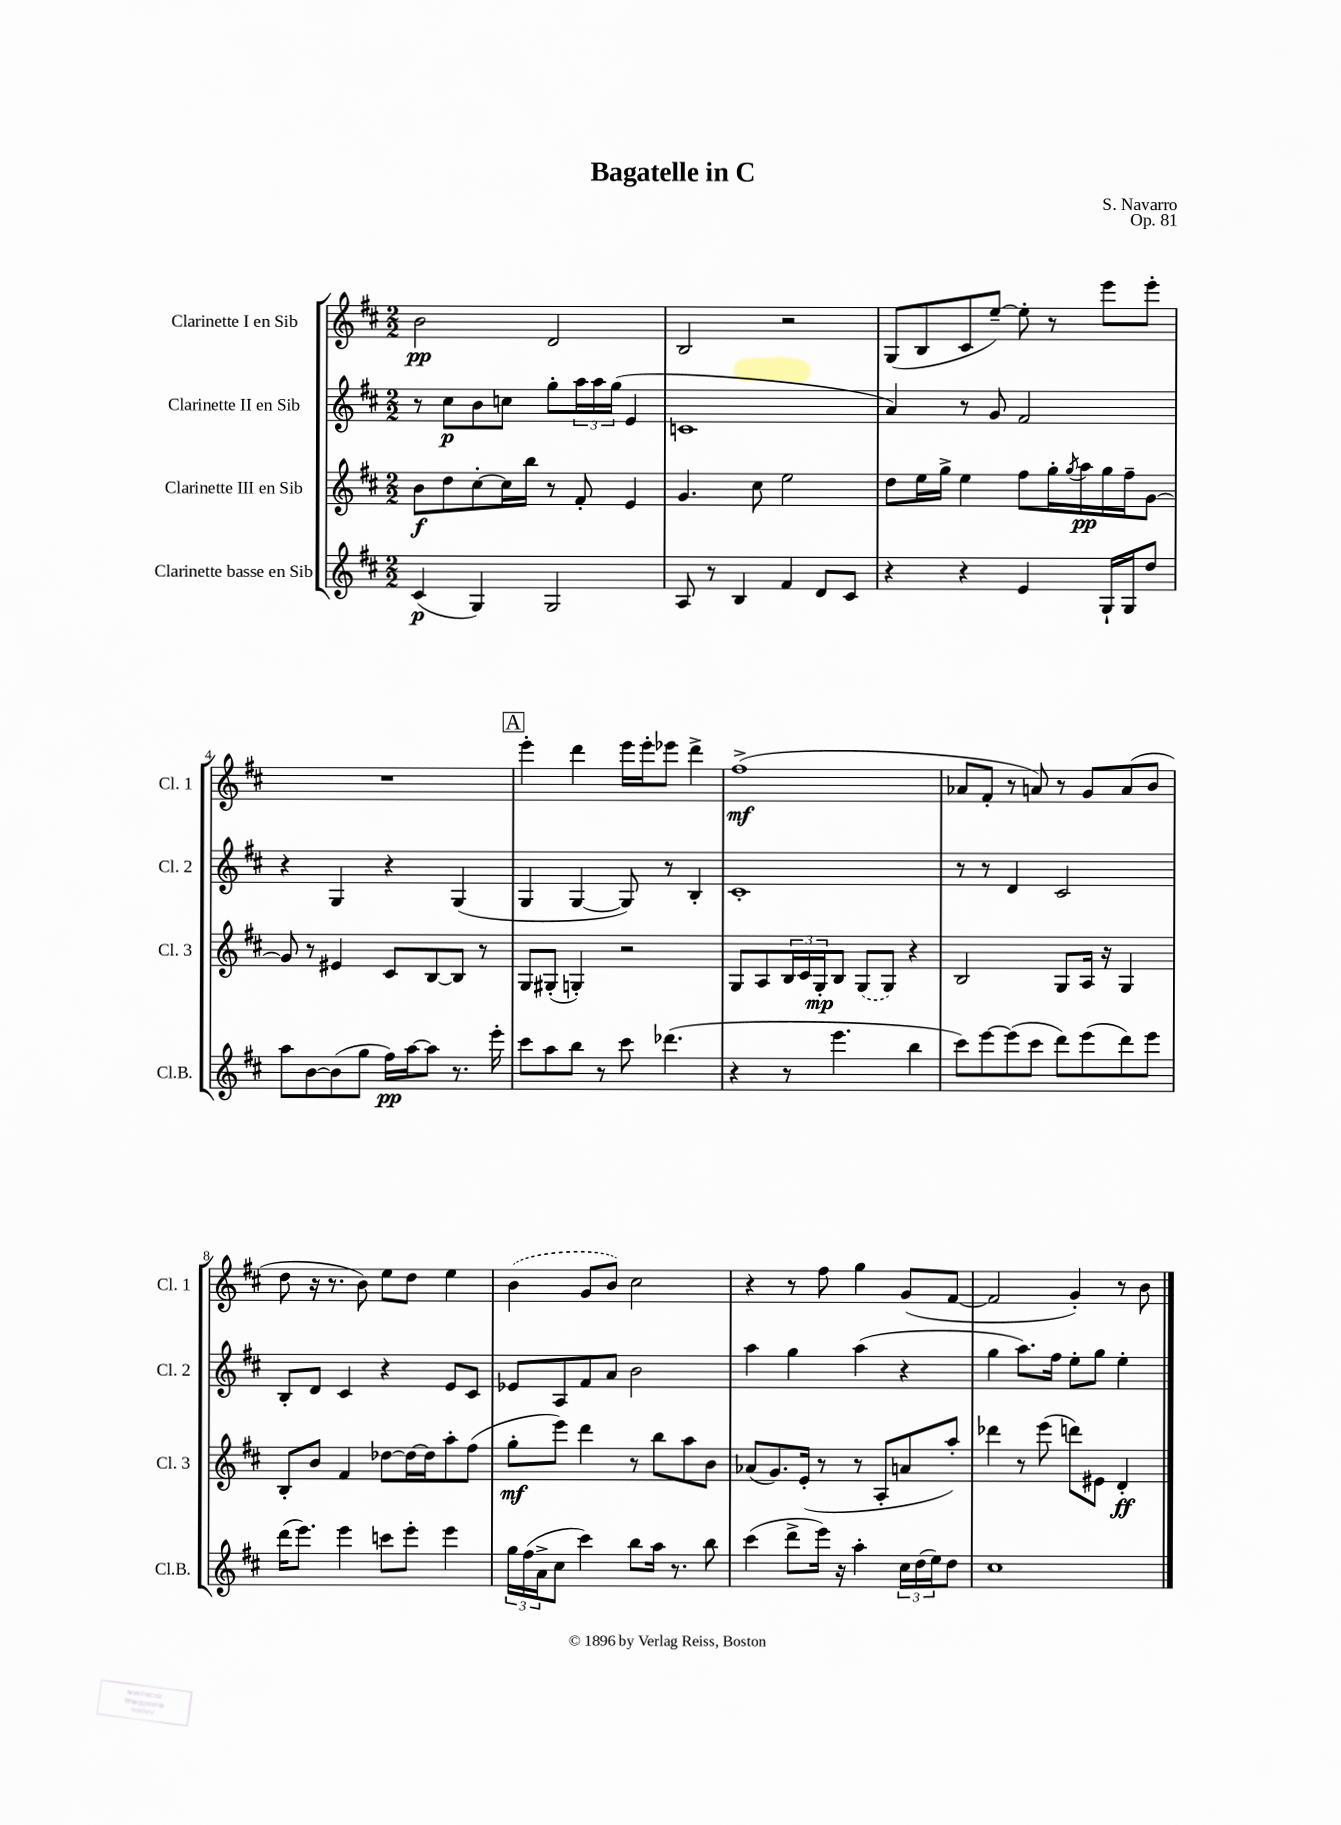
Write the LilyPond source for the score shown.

\header { title = "Bagatelle in C" composer = "S. Navarro" opus = "Op. 81" }
<<
\new StaffGroup <<
\new Staff = "s0" \with { instrumentName = "Clarinette I en Sib" shortInstrumentName = "Cl. 1" } {
    \clef treble \key d \major \numericTimeSignature \time 2/2
    b'2\pp d'2 |
    b2 r2 |
    g8( b8 cis'8 e''8~--) e''8-. r8 e'''8 e'''8-. |
    R1 |
    \mark \markup { \box "A" } e'''4-. d'''4 e'''16 e'''16-. ees'''8 d'''4-> |
    fis''1->\mf( |
    aes'8 fis'8-. r8 a'8) r8 g'8 a'8( b'8 |
    d''8 r16 r8. b'8) e''8 d''8 e''4 |
    \once \slurDashed b'4( g'8 b'8) cis''2 |
    r4 r8 fis''8 g''4 g'8( fis'8~ |
    fis'2 g'4-.) r8 b'8 \bar "|." |
}
\new Staff = "s1" \with { instrumentName = "Clarinette II en Sib" shortInstrumentName = "Cl. 2" } {
    \clef treble \key d \major \numericTimeSignature \time 2/2
    r8 cis''8\p b'8 c''8 g''8-. \tuplet 3/2 { a''16 a''16 g''16( } e'4 |
    c'1 |
    a'4) r8 g'8 fis'2 |
    r4 g4 r4 g4( |
    \mark \markup { \box "A" } g4 g4~ g8) r8 b4-. |
    cis'1-. |
    r8 r8 d'4 cis'2 |
    b8-. d'8 cis'4 r4 e'8 cis'8 |
    ees'8 a8 fis'8 a'8 b'2 |
    a''4 g''4 a''4( r4 |
    g''4 a''8.) fis''16 e''8-. g''8 e''4-. \bar "|." |
}
\new Staff = "s2" \with { instrumentName = "Clarinette III en Sib" shortInstrumentName = "Cl. 3" } {
    \clef treble \key d \major \numericTimeSignature \time 2/2
    b'8\f d''8 cis''8~-. cis''16 b''16 r8 fis'8-. e'4 |
    g'4. cis''8 e''2 |
    d''8 e''16 g''16-> e''4 fis''8 g''16-. \acciaccatura { g''8 } a''16\pp g''16 fis''16-- g'8~ |
    g'8 r8 eis'4 cis'8 b8~ b8 r8 |
    \mark \markup { \box "A" } g8 gis8-.( g4-.) r2 |
    g8 a8 \tuplet 3/2 { b16 cis'16 g16-.\mp } b8 \once \slurDashed g8( g8) r4 |
    b2 g8 a16 r16 g4 |
    b8-. b'8 fis'4 des''8~ des''16~ des''16 a''8-. fis''8( |
    g''8-.\mf e'''8) d'''4 r8 b''8 a''8 b'8 |
    aes'8( g'8.) e'16-.( r8 r8 a8-. a'8 a''8-.) |
    des'''4 r8 e'''8( d'''8) eis'8 d'4-.\ff \bar "|." |
}
\new Staff = "s3" \with { instrumentName = "Clarinette basse en Sib" shortInstrumentName = "Cl.B." } {
    \clef treble \key d \major \numericTimeSignature \time 2/2
    cis'4\p( g4) g2 |
    a8 r8 b4 fis'4 d'8 cis'8 |
    r4 r4 e'4 g16-! g16 d''8 |
    a''8 b'8~ b'8( g''8 fis''16\pp) a''16~ a''8 r8. e'''16-. |
    \mark \markup { \box "A" } cis'''8 a''8 b''8 r8 cis'''8 des'''4.( |
    r4 r8 e'''4. b''4 |
    cis'''8) e'''8~ e'''8( cis'''8 d'''8) e'''8( d'''8) e'''8 |
    d'''16( e'''8.) e'''4 c'''8 e'''8-. e'''4 |
    \tuplet 3/2 { g''16 fis''16( a'16-> } cis''8 cis'''4) b''8 a''16 r8. b''8 |
    cis'''4( d'''8-> e'''16) r16 a''4-. \tuplet 3/2 { cis''16 d''16( e''16) } d''8 |
    cis''1 \bar "|." |
}
>>
>>
